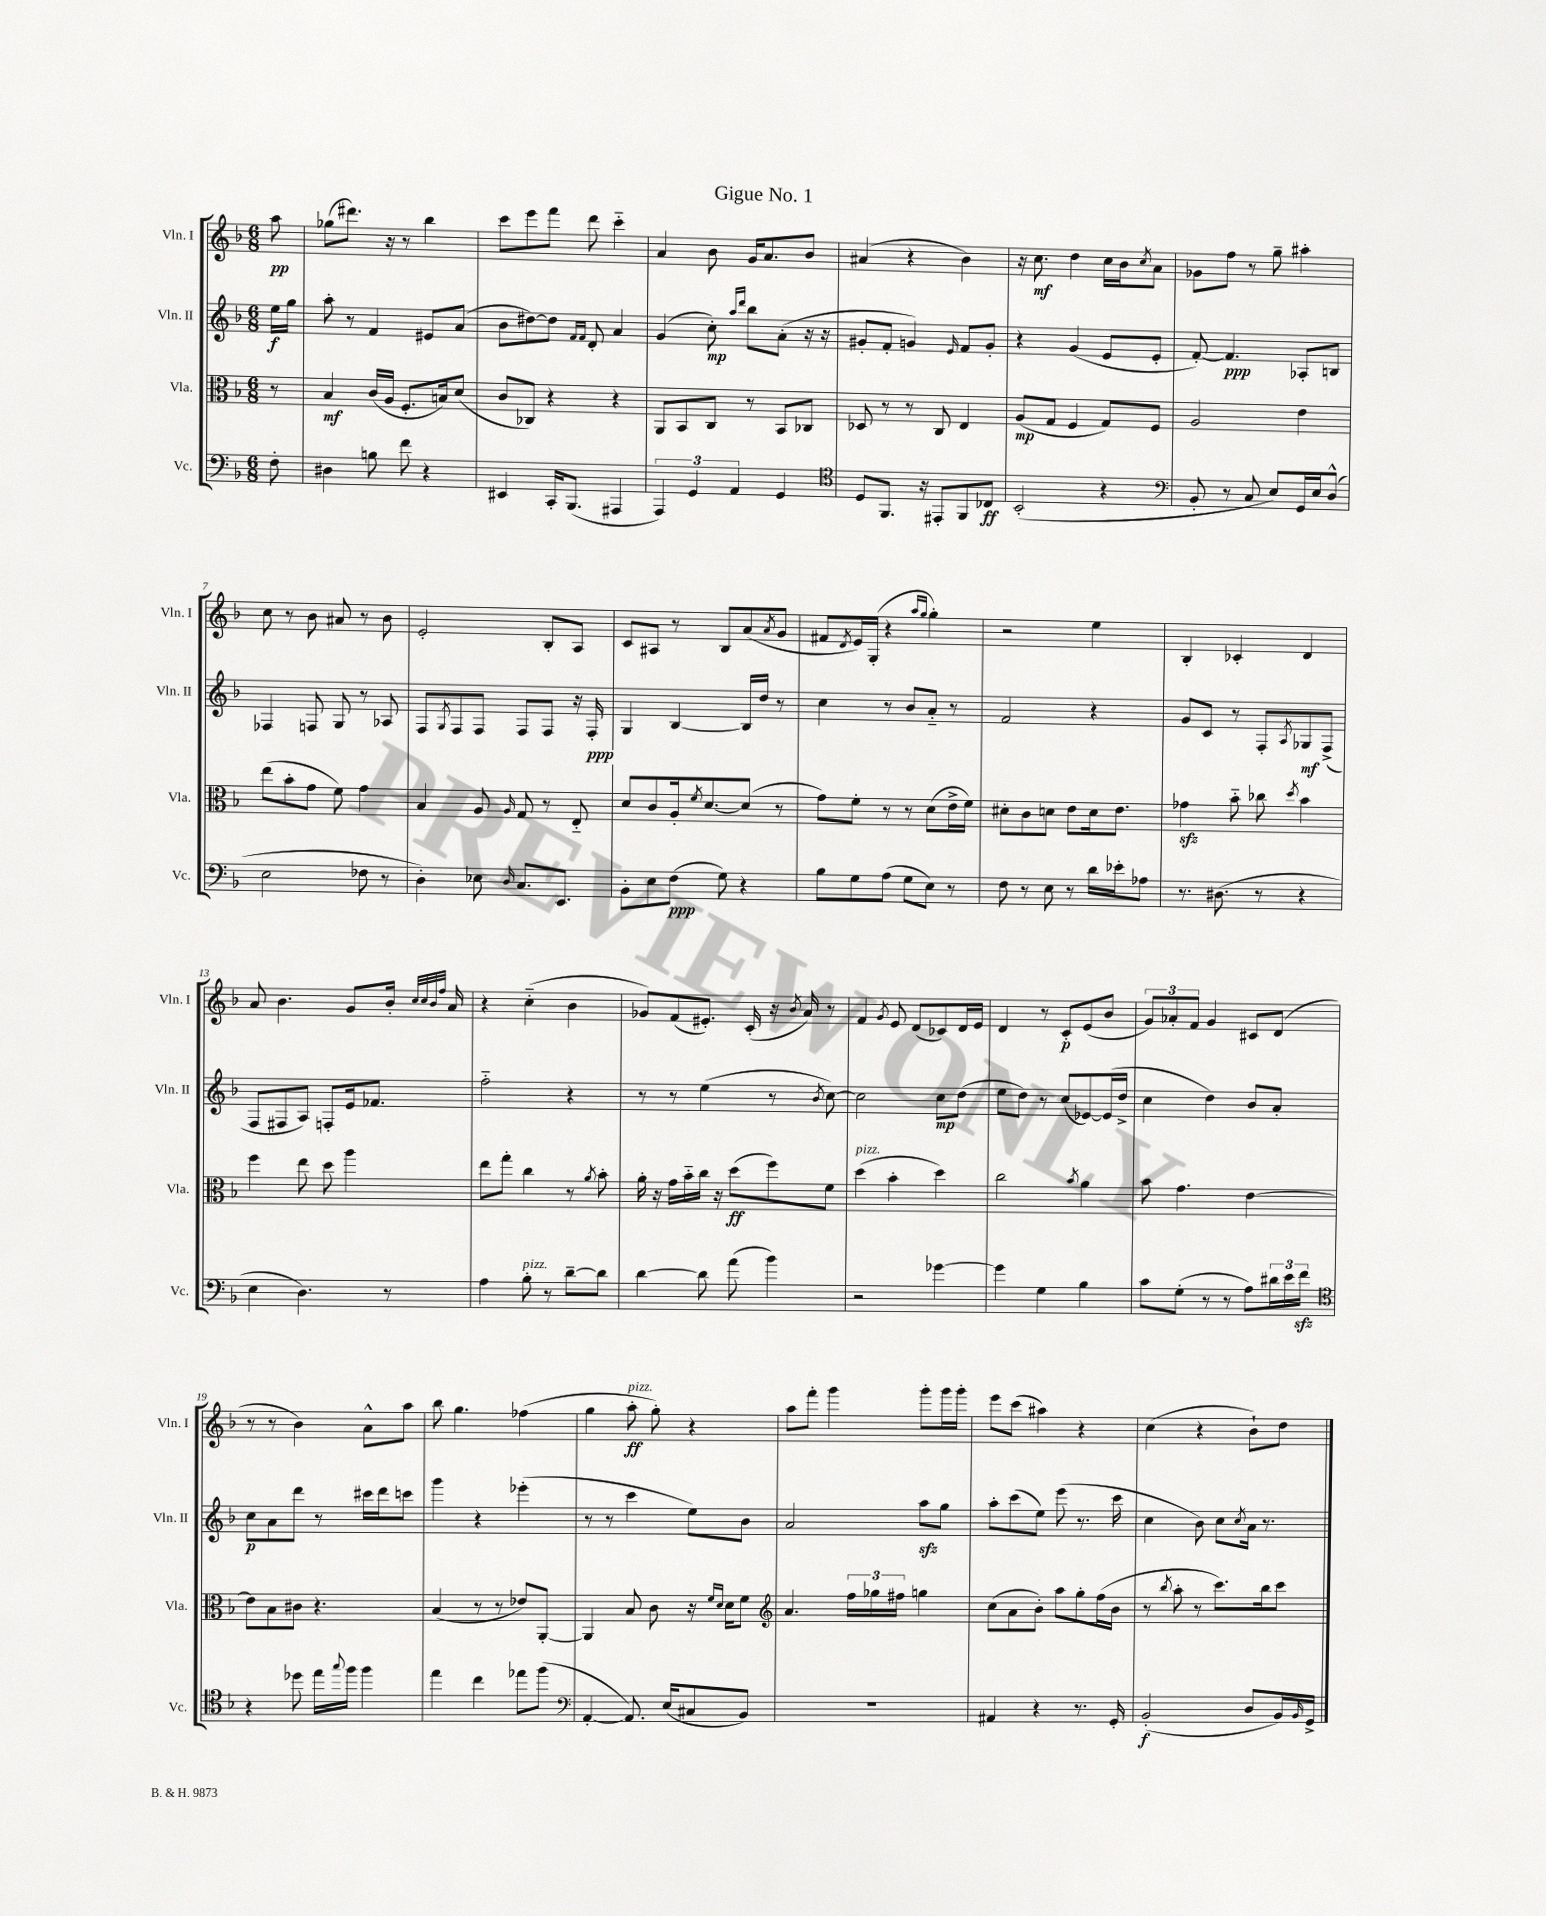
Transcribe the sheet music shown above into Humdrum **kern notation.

**kern	**dynam	**kern	**dynam	**kern	**dynam	**kern	**dynam
*part4	*part4	*part3	*part3	*part2	*part2	*part1	*part1
*staff4	*staff4	*staff3	*staff3	*staff2	*staff2	*staff1	*staff1
*I"Vc.	*	*I"Vla.	*	*I"Vln. II	*	*I"Vln. I	*
*I'Vc.	*	*I'Vla.	*	*I'Vln. II	*	*I'Vln. I	*
*clefF4	*	*clefC3	*	*clefG2	*	*clefG2	*
*k[b-]	*	*k[b-]	*	*k[b-]	*	*k[b-]	*
*M6/8	*	*M6/8	*	*M6/8	*	*M6/8	*
=	=	=	=	=	=	=	=
8F'\	.	8r	.	16ee\LL	f	8aa\	pp
.	.	.	.	16gg\JJ	.	.	.
=1	=1	=1	=1	=1	=1	=1	=1
4D#X\	.	4B-/	mf	8aa'\	.	(8gg-X\L	.
.	.	.	.	8r	.	8.ddd#X\J)	.
8Bn\	.	(16c/LL	.	4f/	.	.	.
.	.	16A/JJ	.	.	.	16r	.
8f\	.	8.F'/L	.	.	.	8r	.
4r	.	.	.	8e#X/L	.	4bb-\	.
.	.	16Bn/k)	.	.	.	.	.
.	.	(8d/J	.	(8a/J	.	.	.
=2	=2	=2	=2	=2	=2	=2	=2
4EE#X/	.	8c/L	.	8b-\L	.	8ccc\L	.
.	.	8C-X/J)	.	[8dd#X\)	.	8eee\	.
16CC'/KL	.	4r	.	8dd#\J]	.	8fff\J	.
(8.BBB-/J	.	.	.	.	.	.	.
.	.	.	.	16qqf/LL	.	.	.
.	.	.	.	16qqf/JJ	.	.	.
.	.	.	.	8d'/	.	8ddd\	.
4AAA#X/	.	4r	.	4a/	.	4ccc\	.
=3	=3	=3	=3	=3	=3	=3	=3
6AAA/)	.	8AA/L	.	(4g/	.	4a/	.
.	.	8BB-/	.	.	.	.	.
6GG/	.	.	.	.	.	.	.
.	.	8C/J	.	8cc'\)	mp	8b-\	.
6AA/	.	.	.	.	.	.	.
.	.	.	.	16qqaa/LL	.	.	.
.	.	.	.	16qqddd/JJ	.	.	.
.	.	8r	.	8bb-\L	.	16g/KL	.
.	.	.	.	.	.	8.a/	.
4GG/	.	8BB-/L	.	(8a'\J	.	.	.
.	.	8C-X/J	.	16r	.	8b-/J	.
.	.	.	.	16r	.	.	.
=4	=4	=4	=4	=4	=4	=4	=4
*clefC4	*	*	*	*	*	*	*
8D/L	.	8D-X/	.	8g#X'/L	.	(4a#X/	.
8.FF/J	.	8r	.	8f'/J	.	.	.
.	.	8r	.	4gn/)	.	4r	.
16r	.	.	.	.	.	.	.
8EE#X'/L	.	8C/	.	.	.	.	.
.	.	.	.	16qqe/	.	.	.
8FF/	.	4E/	.	8f/L	.	4b-\)	.
8C-X/J	ff	.	.	8g'/J	.	.	.
=5	=5	=5	=5	=5	=5	=5	=5
(2BB-'/	.	(8A/L	mp	4r	.	16r	.
.	.	.	.	.	.	8.cc\	mf
.	.	8G/J	.	.	.	.	.
.	.	4F/	.	(4g/	.	4dd\	.
4r	.	8G/L)	.	8e/L	.	16cc\LL	.
.	.	.	.	.	.	16b-\J	.
.	.	.	.	.	.	8qcc/	.
.	.	8F/J	.	8e'/J	.	8a\J	.
=6	=6	=6	=6	=6	=6	=6	=6
*clefF4	*	*	*	*	*	*	*
8BB-'/	.	2A/	.	[8f'/)	.	8g-X\L	.
8r	.	.	.	4.f/]	ppp	8ff\J	.
8C/	.	.	.	.	.	8r	.
8E/L)	.	.	.	.	.	8gg~\	.
16GG/L	.	4e\	.	8A-X'/L	.	4aa#X'\	.
16E/J	.	.	.	.	.	.	.
(8D^^/J	.	.	.	8Bn/J	.	.	.
!!LO:LB:g=z
=7	=7	=7	=7	=7	=7	=7	=7
2E\	.	(8ee\L	.	4F-X/	.	8cc\	.
.	.	8b-'\	.	.	.	8r	.
.	.	8g\J	.	8Fn/	.	8b-\	.
.	.	8f\)	.	8G/	.	8a#X/	.
8F-X\	.	4g\	.	8r	.	8r	.
8r	.	.	.	8A-X/	.	8b-\	.
=8	=8	=8	=8	=8	=8	=8	=8
4D'\)	.	4B-/	.	8F/L	.	2e'/	.
.	.	.	.	8qG/	.	.	.
.	.	.	.	8F/	.	.	.
8E-X\	.	8A/	.	8F/J	.	.	.
16qqD/	.	16qqA/	.	.	.	.	.
8.C/L	.	8G/	.	8F/L	.	.	.
.	.	8r	.	8F/J	.	8B-'/L	.
8.EE/J	.	.	.	.	.	.	.
.	.	8E/	.	16r	.	8A/J	.
.	.	.	.	16F'/	ppp	.	.
=9	=9	=9	=9	=9	=9	=9	=9
8BB-'\L	.	8d/L	.	4G/	.	8c/L	.
8E\	.	8c/	.	.	.	8A#X/J	.
(8F\J	ppp	16A'/k	.	[4B-/	.	8r	.
.	.	8qf/	.	.	.	.	.
.	.	[8.d/	.	.	.	.	.
8G\)	.	.	.	.	.	8B-/L	.
4r	.	(8d/J]	.	16B-/LL]	.	(8a/	.
.	.	.	.	16dd/JJ	.	.	.
.	.	.	.	.	.	8qa/	.
.	.	8r	.	8r	.	8g/J	.
=10	=10	=10	=10	=10	=10	=10	=10
8B-\L	.	8g\L)	.	4cc\	.	8f#X/L	.
.	.	.	.	.	.	8qd/	.
8G\	.	8f'\J	.	.	.	16e/L)	.
.	.	.	.	.	.	(16G'/JJ	.
(8A\J	.	8r	.	8r	.	4r	.
8G\L	.	8r	.	8b-/L	.	.	.
.	.	.	.	.	.	16qqaa/LL	.
.	.	.	.	.	.	16qqgg/JJ	.
8E\J)	.	(8d\L	.	8a/J	.	4gg'\)	.
8r	.	16e^\L	.	8r	.	.	.
.	.	16f\JJ)	.	.	.	.	.
=11	=11	=11	=11	=11	=11	=11	=11
8F\	.	8d#X'\L	.	2f/	.	2r	.
8r	.	8c\	.	.	.	.	.
8E\	.	8dn\J	.	.	.	.	.
8r	.	8e\L	.	.	.	.	.
16d\LL	.	16d\k	.	4r	.	4ee\	.
16e-X'\J	.	8.e\J	.	.	.	.	.
8A-X\J	.	.	.	.	.	.	.
=12	=12	=12	=12	=12	=12	=12	=12
8.r	.	4g-Xzz\	.	8g/L	.	4B-'/	.
.	.	.	.	8c/J	.	.	.
(8.D#X\	.	.	.	.	.	.	.
.	.	8b-\	.	8r	.	4c-X'/	.
8r	.	8cc-X\	.	8F'/L	.	.	.
.	.	8qdd/	.	8qA/	.	.	.
4r	.	4b-\	.	8G-X/	mf	4d/	.
.	.	.	.	(8F^/J	.	.	.
!!LO:LB:g=z
=13	=13	=13	=13	=13	=13	=13	=13
4E\	.	4ff\	.	8F/L	.	8a/	.
.	.	.	.	8F#X/	.	4.b-\	.
4.D\)	.	8ee\	.	8A/J)	.	.	.
.	.	8dd\	.	8Fn'/L	.	.	.
.	.	4aa\	.	16e/k	.	8g/L	.
.	.	.	.	8.f-X/J	.	.	.
8r	.	.	.	.	.	16b-'/Jk	.
.	.	.	.	.	.	32qqcc/LLL	.
.	.	.	.	.	.	32qqcc/	.
.	.	.	.	.	.	32qqb-/	.
.	.	.	.	.	.	32qqff/JJJ	.
.	.	.	.	.	.	16a/	.
=14	=14	=14	=14	=14	=14	=14	=14
4A\	.	8ee\L	.	2ff\	.	4r	.
.	.	8gg'\J	.	.	.	.	.
!LO:TX:a:i:t=pizz.	!	!	!	!	!	!	!
8B-'\	.	4cc\	.	.	.	(4cc\	.
8r	.	.	.	.	.	.	.
[8d~\L	.	8r	.	4r	.	4b-\	.
.	.	8qa/	.	.	.	.	.
8d\J]	.	8b-'\	.	.	.	.	.
=15	=15	=15	=15	=15	=15	=15	=15
[4d\	.	16a'\	.	8r	.	8g-X/L)	.
.	.	16r	.	.	.	.	.
.	.	16g\LL	.	8r	.	(8f/	.
.	.	16b-\	.	.	.	.	.
8d\]	.	16cc\JJ	.	(4ee\	.	8.e#X'/J)	.
.	.	16r	.	.	.	.	.
(8a\	.	(8dd\L	ff	.	.	.	.
.	.	.	.	.	.	(16c'/	.
4b-\)	.	8ff\)	.	8r	.	16r	.
.	.	.	.	.	.	8qb-/	.
.	.	.	.	.	.	16a/)	.
.	.	.	.	8qb-/	.	.	.
.	.	8f\J	.	[8cc\)	.	8r	.
=16	=16	=16	=16	=16	=16	=16	=16
!	!	!LO:TX:a:i:t=pizz.	!	!	!	!	!
2r	.	(4dd\	.	2cc\]	.	4f/	.
.	.	.	.	.	.	8qg/	.
.	.	4b-'\	.	.	.	8e/	.
.	.	.	.	.	.	(8d/L	.
[4g-X\	.	4dd\)	.	8cc\L	mp	8c-X/)	.
.	.	.	.	(8dd\J	.	16d/L	.
.	.	.	.	.	.	16e/JJ	.
=17	=17	=17	=17	=17	=17	=17	=17
4g-\]	.	2cc\	.	8ee\L	.	4d/	.
.	.	.	.	8dd\J)	.	.	.
4G\	.	.	.	8r	.	8r	.
.	.	.	.	(8cc/L	.	8c'/L	p
.	.	8qb-/	.	.	.	.	.
4B-\	.	4a\	.	[8e-X/)	.	(8e/	.
.	.	.	.	(16e-/L]	.	8b-/J	.
.	.	.	.	16dd^/JJ	.	.	.
=18	=18	=18	=18	=18	=18	=18	=18
8c\L	.	8b-\	.	4cc\	.	12g/L)	.
.	.	.	.	.	.	12a-X'/	.
(8G'\J	.	4.g\	.	.	.	.	.
.	.	.	.	.	.	12f/J	.
8r	.	.	.	4dd\)	.	4g/	.
8r	.	.	.	.	.	.	.
8A\L)	.	[4e\	.	8b-/L	.	8c#X/L	.
24d#X\L	.	.	.	8a'/J	.	(8d/J	.
24e\	.	.	.	.	.	.	.
24fzz\JJ	.	.	.	.	.	.	.
!!LO:LB:g=z
=19	=19	=19	=19	=19	=19	=19	=19
*clefC4	*	*	*	*	*	*	*
4r	.	8e\L]	.	8cc\L	p	8r	.
.	.	8B-\	.	8a\	.	8r	.
8dd-X\	.	8c#X\J	.	8ddd\J	.	4b-\)	.
16ee\LL	.	4.r	.	8r	.	.	.
8qqgg/	.	.	.	.	.	.	.
16ff\JJ	.	.	.	.	.	.	.
4ff\	.	.	.	16ccc#X\LL	.	8a^^\L	.
.	.	.	.	16ddd\J	.	.	.
.	.	.	.	8cccn\J	.	8aa\J	.
=20	=20	=20	=20	=20	=20	=20	=20
4ee\	.	(4B-/	.	4ggg\	.	8bb-\	.
.	.	.	.	.	.	4.gg\	.
4cc\	.	8r	.	4r	.	.	.
.	.	8r	.	.	.	.	.
8ee-X\L	.	8e-X/L)	.	(4eee-X'\	.	(4ff-X\	.
(8ff\J	.	[8AA'/J	.	.	.	.	.
=21	=21	=21	=21	=21	=21	=21	=21
*clefF4	*	*	*	*	*	*	*
[4AA'/	.	4AA/]	.	8r	.	4gg\	.
.	.	.	.	8r	.	.	.
!	!	!	!	!	!	!LO:TX:a:i:t=pizz.	!
8.AA/])	.	8B-/	.	4ccc\	.	8aa'\	ff
.	.	8c\	.	.	.	8gg'\)	.
(16E/KL	.	.	.	.	.	.	.
8C#X/	.	16r	.	8ee\L)	.	4r	.
.	.	16qqf/LL	.	.	.	.	.
.	.	16qqd/JJ	.	.	.	.	.
.	.	16d\KL	.	.	.	.	.
8BB-/J)	.	8f\J	.	8b-\J	.	.	.
=22	=22	=22	=22	=22	=22	=22	=22
*	*	*clefG2	*	*	*	*	*
2.r	.	4.a/	.	2a/	.	8aa\L	.
.	.	.	.	.	.	8fff'\J	.
.	.	.	.	.	.	4ggg\	.
.	.	24ff\LL	.	.	.	.	.
.	.	24gg-X\	.	.	.	.	.
.	.	24ff#X\JJ	.	.	.	.	.
.	.	4ggn\	.	8aazz\L	.	8ggg'\L	.
.	.	.	.	8gg\J	.	16ggg\L	.
.	.	.	.	.	.	16ggg'\JJ	.
=23	=23	=23	=23	=23	=23	=23	=23
4AA#X/	.	(8cc\L	.	8aa'\L	.	8eee\L	.
.	.	8a\	.	(8ccc\	.	(8ccc\J	.
4r	.	8b-'\J)	.	8ee\J)	.	4aa#X\)	.
.	.	8aa\L	.	(8eee\	.	.	.
8.r	.	8gg'\	.	8.r	.	4r	.
.	.	(16ff\L	.	.	.	.	.
16GG'/	.	16b-\JJ	.	16ccc\	.	.	.
=24	=24	=24	=24	=24	=24	=24	=24
(2BB-'/	f	8r	.	4cc\	.	(4cc\	.
.	.	8qbb-/	.	.	.	.	.
.	.	8aa'\	.	.	.	.	.
.	.	8r	.	8b-\)	.	4r	.
.	.	8.ccc\L)	.	8cc\L	.	.	.
.	.	.	.	8qcc/	.	.	.
8D/L	.	.	.	16a\Jk	.	8b-`\L)	.
.	.	16bb-\k	.	8.r	.	.	.
16BB-/L)	.	8ccc\J	.	.	.	8dd\J	.
16qqBB-/	.	.	.	.	.	.	.
16GG^/JJ	.	.	.	.	.	.	.
==	==	==	==	==	==	==	==
*-	*-	*-	*-	*-	*-	*-	*-
